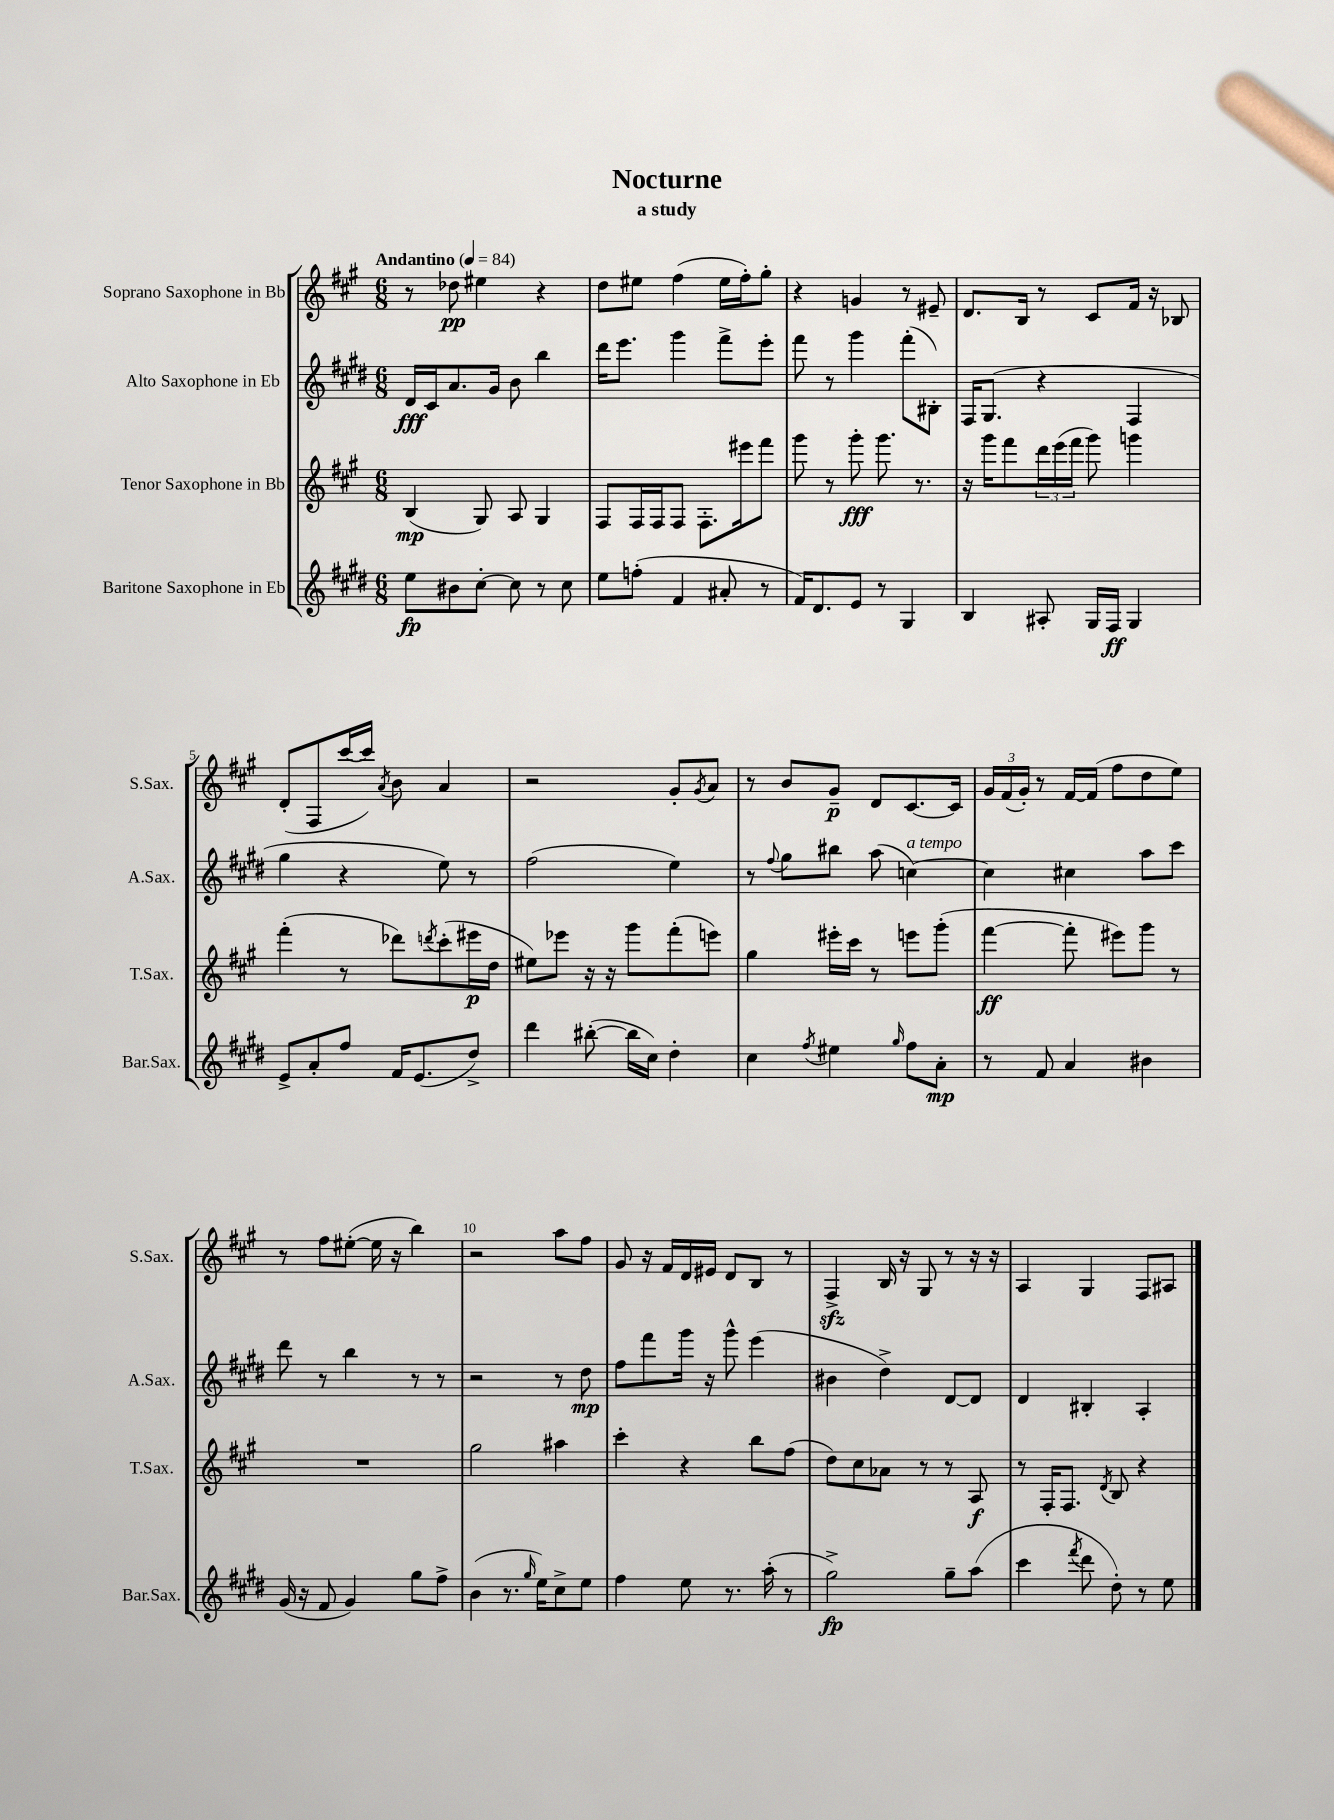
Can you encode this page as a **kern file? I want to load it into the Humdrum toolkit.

**kern	**kern	**kern	**kern
*staff4	*staff3	*staff2	*staff1
*clefG2	*clefG2	*clefG2	*clefG2
*k[f#c#g#d#]	*k[f#c#g#]	*k[f#c#g#d#]	*k[f#c#g#]
*M6/8	*M6/8	*M6/8	*M6/8
*MM84	*MM84	*MM84	*MM84
8ee\L	(4B/	16d#/LL	8r
.	.	16c#/J	.
8b#\	.	8.a/	8dd-\
[8cc#'\J	8G#/)	.	4ee#\
.	.	16g#/Jk	.
8cc#\]	8A/	8b\	.
8r	4G#/	4bb\	4r
8cc#\	.	.	.
=	=	=	=
8ee\L	8F#/L	16ddd#\LK	8dd\L
.	.	8.eee\J	.
(8ff'\J	16F#/L	.	8ee#\J
.	16F#/J	.	.
4f#/	8F#/J	4ggg#\	(4ff#\
.	8.F#'\L	.	.
8a#'/	.	8fff#^\L	16ee#\LL
.	16eee#\k	.	16ff#'\J)
8r	8fff#\J	8eee'\J	8gg#'\J
=	=	=	=
16f#/LK)	8ggg#\	8fff#\	4r
8.d#/	.	.	.
.	8r	8r	.
8e/J	8ggg#'\	4ggg#\	4g/
8r	8.ggg#\	.	.
4G#/	.	(8fff#'\L	8r
.	8.r	.	.
.	.	8B#'\J)	8e#~/
=	=	=	=
4B/	16r	16F#/LK	8.d/L
.	16ggg#\LK	(8.G#/J	.
.	8fff#\	.	.
.	.	.	16B/Jk
8A#'/	24ddd\L	4r	8r
.	(24eee\	.	.
.	24fff#\JJ	.	.
16G#/LL	8ggg#\)	.	8c#/L
16F#/JJ	.	.	.
4G#/	4ggg\	4F#/	16f#/Jk
.	.	.	16r
.	.	.	8B-/
=	=	=	=
8e^/L	(4fff#'\	4gg#\	(8d'/L
8a'/	.	.	8F#/
8ff#/J	8r	4r	[16ccc#/L
.	.	.	16ccc#/]JJ)
.	.	.	8qa/
16f#/LK	8ddd-\L)	.	8b\
(8.e/	.	.	.
.	8qddd/	.	.
.	(8ccc#'\	8ee\)	4a/
8dd#^/J)	16eee#\L	8r	.
.	16dd\JJ	.	.
=	=	=	=
4ddd#\	8ee#\L)	(2ff#\	2r
.	8eee-\J	.	.
([8bb#'\	16r	.	.
.	16r	.	.
16bb#\]LL	8ggg#\L	.	.
16cc#\JJ)	.	.	.
4dd#'\	(8fff#'\	4ee\)	8g#'/L
.	.	.	8qg#/
.	8eee\J)	.	8a/J
=	=	=	=
4cc#\	4gg#\	8r	8r
.	.	8qqff#/	.
.	.	8gg#\L	8b/L
8qff#/	.	.	.
4ee#\	16eee#'\LL	8bb#\J	8g#~/J
.	16ccc#\JJ	.	.
.	8r	(8aa\	8d/L
16qqgg#/	.	.	.
8ff#\L	8eee\L	[4cc\)	[8.c#/
8a'\J	(8ggg#'\J	.	.
.	.	.	16c#/]Jk
=	=	=	=
8r	[4fff#\	4cc\]	24g#/LL
.	.	.	(24f#/
.	.	.	24g#'/JJ)
8f#/	.	.	8r
4a/	8fff#'\]	4cc#\	[16f#/LL
.	.	.	(16f#/]JJ
.	8eee#\L)	.	8ff#\L
4b#\	8ggg#\J	8aa\L	8dd\
.	8r	8ccc#\J	8ee\J)
=	=	=	=
(16g#/	2.r	8ddd#\	8r
16r	.	.	.
8f#/	.	8r	8ff#\L
4g#/)	.	4bb\	([8ee#'\J
.	.	.	16ee#\]
.	.	.	16r
8gg#\L	.	8r	4bb\)
8ff#^\J	.	8r	.
=	=	=	=
(4b\	2gg#\	2r	2r
8.r	.	.	.
16qqgg#/	.	.	.
16ee\LK)	.	.	.
8cc#^\	4aa#\	8r	8aa\L
8ee\J	.	8dd#\	8ff#\J
=	=	=	=
4ff#\	4ccc#'\	8ff#\L	8g#/
.	.	8fff#\	16r
.	.	.	16f#/LL
8ee\	4r	16ggg#\Jk	16d/
.	.	16r	16e#/JJ
8.r	.	8ggg#^^\	8d/L
.	8bb\L	(4eee\	8B/J
(16aa'\	.	.	.
8r	(8ff#\J	.	8r
=	=	=	=
2gg#^\)	8dd\L)	4b#\	4F#^/
.	8cc#\	.	.
.	8a-\J	4dd#^\)	16B/
.	.	.	16r
.	8r	.	8G#/
8gg#~\L	8r	[8d#/L	8r
(8aa\J	8A/	8d#/]J	16r
.	.	.	16r
=	=	=	=
4ccc#\	8r	4d#/	4A/
.	16F#'/LK	.	.
.	8.F#/J	.	.
8qfff#/	.	.	.
8ddd#\	.	4B#'/	4G#/
.	8qd/	.	.
8dd#'\)	8B/	.	.
8r	4r	4A'/	8F#/L
8ee\	.	.	8A#/J
==	==	==	==
*-	*-	*-	*-
